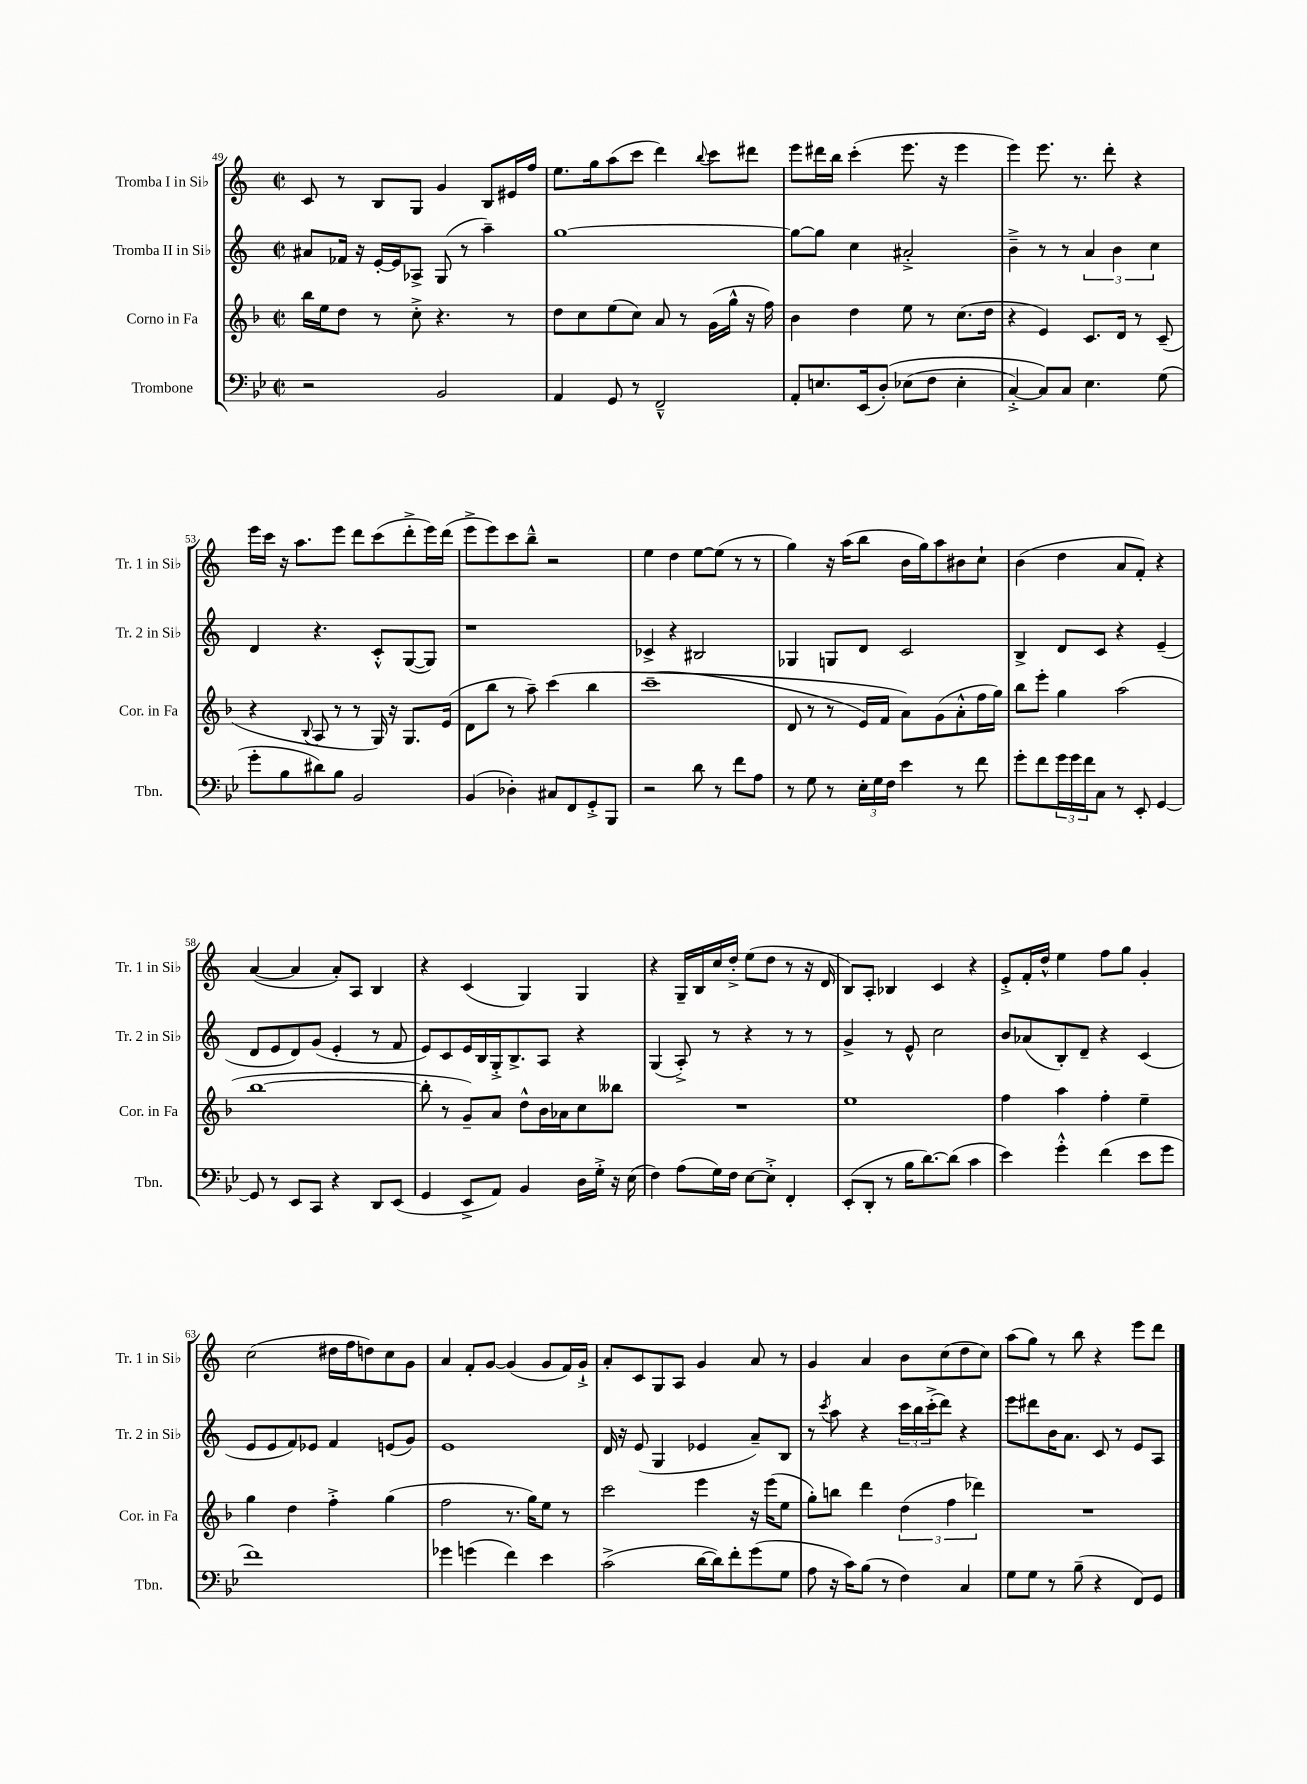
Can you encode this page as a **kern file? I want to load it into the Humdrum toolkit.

**kern	**kern	**kern	**kern
*part4	*part3	*part2	*part1
*staff4	*staff3	*staff2	*staff1
*I"Trombone	*I"Corno in Fa	*I"Tromba II in Si♭	*I"Tromba I in Si♭
*I'Tbn.	*I'Cor. in Fa	*I'Tr. 2 in Si♭	*I'Tr. 1 in Si♭
*clefF4	*clefG2	*clefG2	*clefG2
*k[b-e-]	*k[b-]	*k[]	*k[]
*M2/2	*M2/2	*M2/2	*M2/2
*met(c|)	*met(c|)	*met(c|)	*met(c|)
=49	=49	=49	=49
2r	16bb-\LL	8a#X/L	8c/
.	16ee\J	.	.
.	8dd\J	16f-X/Jk	8r
.	.	16r	.
.	8r	[16e'/LL	8B/L
.	.	16e/J]	.
.	8cc'^\	8A-X^/J	8G/J
2BB-/	4.r	(8G/	4g/
.	.	8r	.
.	.	4aa~\)	8B/L
.	8r	.	16e#X/L
.	.	.	16ff/JJ
=50	=50	=50	=50
4AA/	8dd\L	[1gg	8.ee\L
.	8cc\	.	.
.	.	.	16gg\k
8GG/	(8ee\	.	(8aa\
8r	8cc\J)	.	8ccc\J
2FF~^^/	8a/	.	4ddd\)
.	8r	.	.
.	.	.	8qqbb/
.	(16g\LL	.	8ccc\L
.	16gg^^\JJ	.	.
.	16r	.	8ddd#X\J
.	16ff\)	.	.
=51	=51	=51	=51
8AA'/L	4b-\	8gg\L_	8eee\L
8.En/	.	8gg\J]	16ddd#X\L
.	.	.	16bb\JJ
.	4dd\	4cc\	(4ccc'\
(16EE-/k	.	.	.
(8D'/J)	.	.	.
(8E-X\L	8ee\	2a#X'^/	8.eee\
8F\J	8r	.	.
.	.	.	16r
4E-'\	(8.cc\L	.	4eee\
.	16dd\Jk	.	.
=52	=52	=52	=52
[4C'^/)	4r	4b~^\	4eee\)
8C/L])	4e/)	8r	8.eee\
8C/J	.	8r	.
.	.	.	8.r
4.E-\	8.c/L	6a/	.
.	.	.	8ddd'\
.	.	6b\	.
.	16d/Jk	.	.
.	8r	.	4r
.	.	6cc\	.
(8G\	(8c~/	.	.
!!LO:LB:g=z
=53	=53	=53	=53
8g'\L	4r	4d/	16eee\LL
.	.	.	16ccc\JJ
8B-\	.	.	16r
.	.	.	8.aa\L
.	8qqB-/	.	.
8d#X\)	8A/	4.r	.
8B-\J	8r	.	8eee\J
2BB-/	8r	.	8ddd\L
.	16G/)	8c'^^/L	(8ccc\
.	16r	.	.
.	8.G/L	([8G/	8ddd'^\
.	.	8G/J])	16eee\L)
.	(16e/Jk	.	(16ddd\JJ
=54	=54	=54	=54
(4BB-/	8d\L	1r	8eee^\L
.	8bb-\J	.	8eee\)
4D-X'\)	8r	.	8ccc\
.	8aa~\)	.	8bb~^^\J
8C#X/L	(4ccc\	.	2r
8FF/	.	.	.
8GG'^/	4bb-\	.	.
8BBB-/J	.	.	.
=55	=55	=55	=55
2r	(1ccc~	4c-X^/	4ee\
.	.	4r	4dd\
8d\	.	2B#X/	[8ee\L
8r	.	.	(8ee\J]
8f\L	.	.	8r
8A\J	.	.	8r
=56	=56	=56	=56
8r	8d/	4G-X/	4gg\)
8G\	8r	.	.
8r	8r	8Gn/L	16r
.	.	.	(16aa\KL
24E-'\LL	16e/LL)	8d/J	8bb\J
24G\	.	.	.
.	16f/JJ	.	.
24F\JJ	.	.	.
4e-\	8a\L)	2c/	16b\LL
.	.	.	16gg\J)
.	(8g\	.	8aa\
8r	8a'^^\	.	8b#X\
8f\	16ff\L	.	8cc`\J
.	16gg\JJ)	.	.
=57	=57	=57	=57
8g'\L	8bb-\L	4B^/	(4b\
8f\	8eee'\J	.	.
24g\L	4gg\	8d/L	4dd\
24g\	.	.	.
24f\J	.	.	.
8C\J	.	8c/J	.
8r	(2aa\	4r	8a/L
8EE-'/	.	.	8f'/J)
[4GG/	.	(4e~/	4r
!!LO:LB:g=z
=58	=58	=58	=58
8GG/]	[1bb-	8d/L	([4a/
8r	.	8e/	.
8EE-/L	.	8d/)	4a/]
8CC/J	.	(8g/J	.
4r	.	4e'/	8a'/L)
.	.	.	8A/J
8DD/L	.	8r	4B/
(8EE-/J	.	8f/	.
=59	=59	=59	=59
4GG/	8bb-'\]	8e/L)	4r
.	8r	8c/	.
8EE-^/L	8g~/L)	16e/L	(4c/
.	.	16B/	.
8AA/J)	8a/J	16G'^/J	.
.	.	8.B^/	.
4BB-/	8dd^^\L	.	4G/)
.	16b-\L	8A/J	.
.	16a-X\J	.	.
16D\LL	8cc\	4r	4G/
16G'^\JJ	.	.	.
16r	8bb--X\J	.	.
(16E-\	.	.	.
=60	=60	=60	=60
4F\)	1r	(4G/	4r
(8A\L	.	8A'^/)	16G~/LL
.	.	.	16B/
16G\L)	.	8r	16cc/
16F\JJ	.	.	16dd'^/JJ
[8E-\L	.	4r	(8ee\L
8E-'^\J]	.	.	8dd\J
4FF'/	.	8r	8r
.	.	8r	16r
.	.	.	16d/
=61	=61	=61	=61
(8EE-'/L	1ee	4g^/	8B/L)
8DD'/J	.	.	8A'/J
8r	.	8r	4B-X/
16B-\KL	.	8e^^/	.
[8.d\)	.	.	.
.	.	2cc\	4c/
(8d\J]	.	.	.
4c\	.	.	4r
=62	=62	=62	=62
4e-\)	4ff\	8b/L	8e'^/L
.	.	(8a-X/	16f'/L
.	.	.	16dd^^/JJ
4g'^^\	4aa\	8B'/)	4ee\
.	.	8d~/J	.
(4f\	4ff'\	4r	8ff\L
.	.	.	8gg\J
8e-\L	4ee~\	(4c/	4g'/
8g\J	.	.	.
!!LO:LB:g=z
=63	=63	=63	=63
1f)	4gg\	8e/L	(2cc\
.	.	8e/	.
.	4dd\	8f/)	.
.	.	8e-X/J	.
.	4ff'^\	4f/	16dd#X\LL
.	.	.	16ff\J
.	.	.	8ddn\)
.	(4gg\	(8en/L	8cc\
.	.	8g/J)	8g\J
=64	=64	=64	=64
4g-X\	2ff\	1e	4a/
(4gn\	.	.	8f'/L
.	.	.	[8g/J
4f\)	8.r	.	(4g/]
.	16gg\KL)	.	.
4e-\	8ee\J	.	8g/L
.	8r	.	16f/L)
.	.	.	16g`^/JJ
=65	=65	=65	=65
(2c^\	2ccc\	16d/	8a'/L
.	.	16r	.
.	.	(8e/	8c/
.	.	4G/	8G/
.	.	.	8A/J
[16d\LL	4eee\	4e-X/	4g/
16d\J])	.	.	.
8f'\	.	.	.
(8g\	16r	8a~/L)	8a/
.	(16eee\KL	.	.
8G\J	8ee\J	8B/J	8r
=66	=66	=66	=66
8A\	8gg'\L)	8r	4g/
.	.	8qccc/	.
16r	8bbn\J	8aa\	.
16c\KL)	.	.	.
(8B-\J	4ddd\	4r	4a/
8r	.	.	.
4F\)	(6dd\	24ccc\LL	8b\L
.	.	24bb\	.
.	.	(24ccc'^\J	.
.	.	8ddd\J)	(8cc\
.	6ff\	.	.
4C/	.	4r	8dd\
.	6ddd-X\)	.	.
.	.	.	8cc\J)
=67	=67	=67	=67
8G\L	1r	8eee\L	(8aa\L
8G\J	.	8ddd#X\	8gg\J)
8r	.	16b\K	8r
.	.	8.a\J	.
(8B-~\	.	.	8bb\
4r	.	8c/	4r
.	.	8r	.
8FF/L)	.	8e/L	8eee\L
8GG/J	.	8A/J	8ddd\J
==	==	==	==
*-	*-	*-	*-
